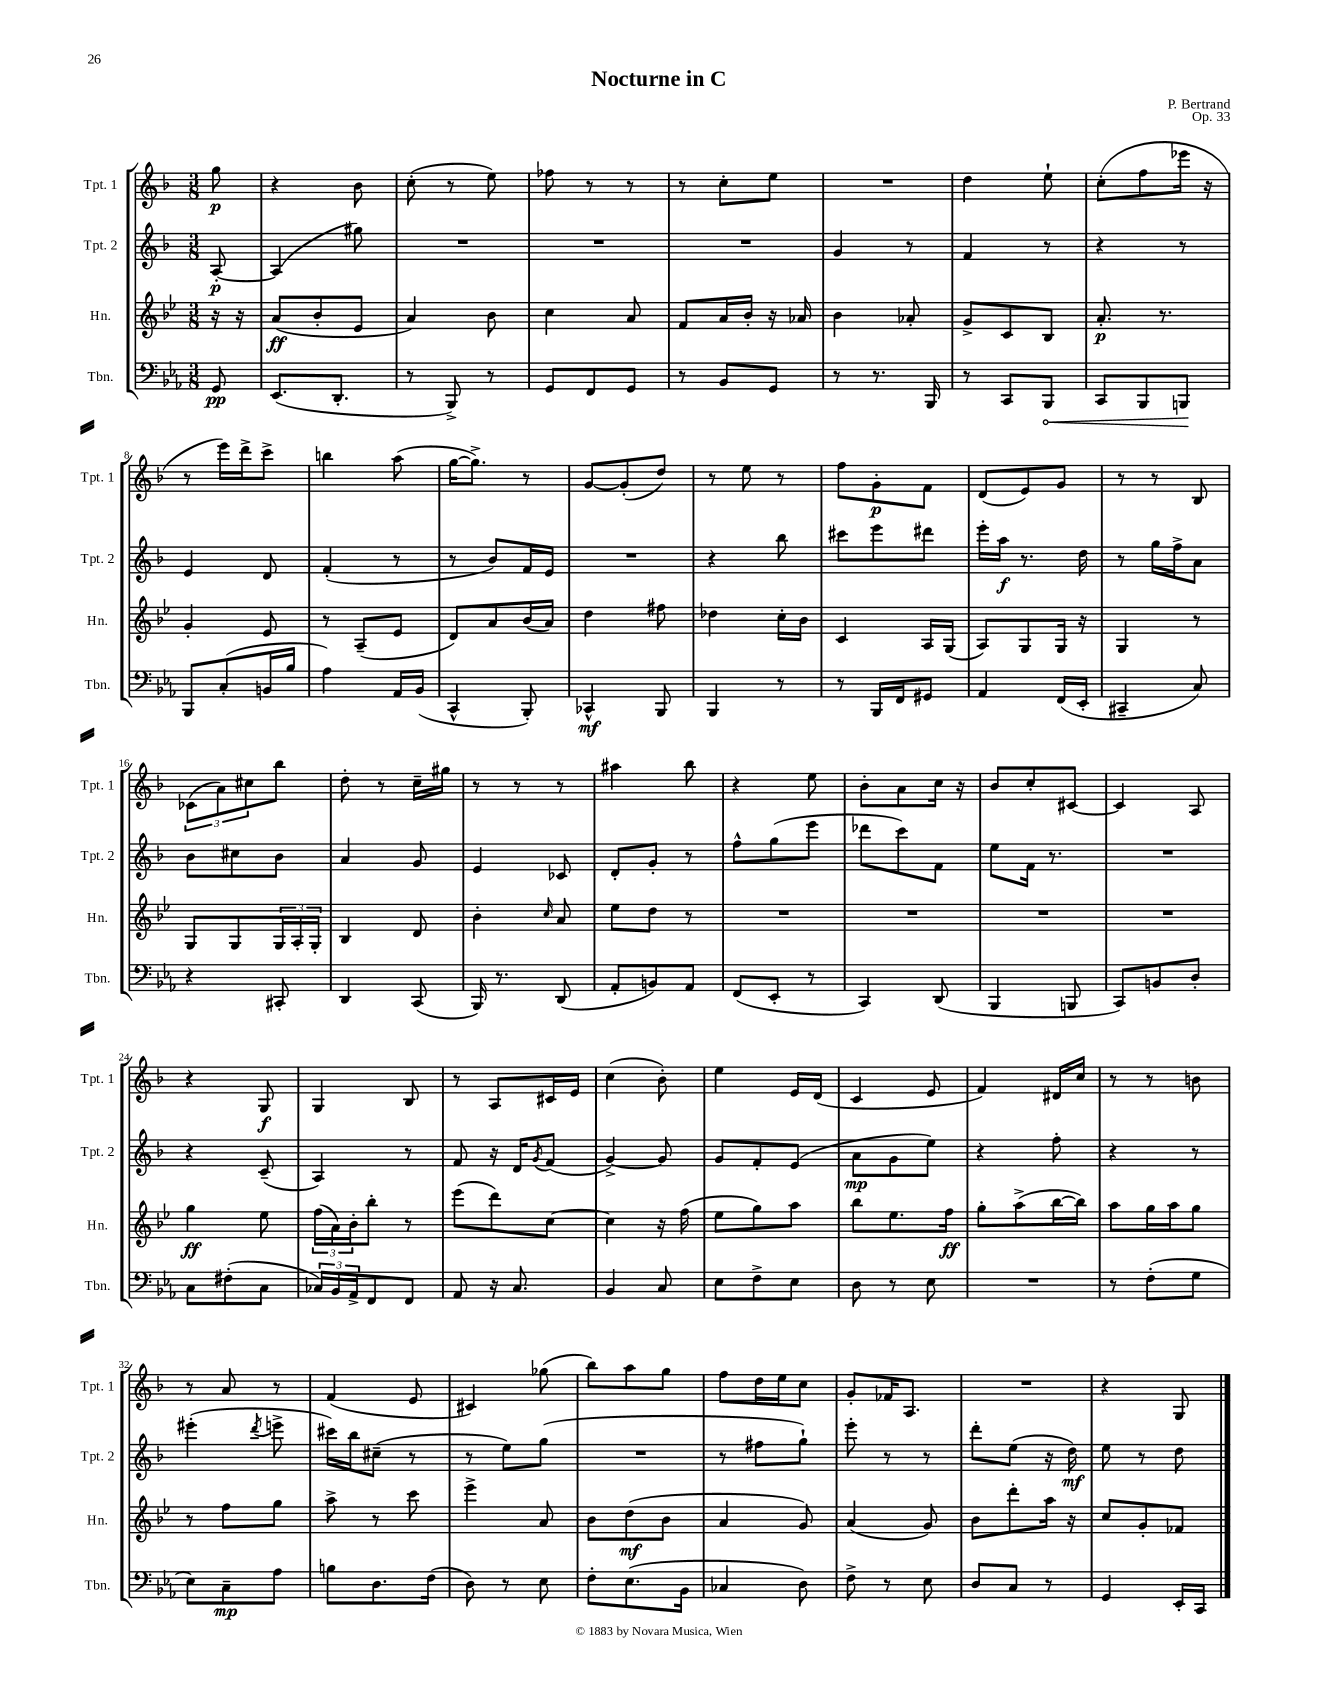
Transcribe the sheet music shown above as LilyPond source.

\header { title = "Nocturne in C" composer = "P. Bertrand" opus = "Op. 33" }
<<
\new StaffGroup <<
\new Staff = "s0" \with { instrumentName = "Tpt. 1" shortInstrumentName = "Tpt. 1" } {
    \clef treble \key f \major \numericTimeSignature \time 3/8 \partial 8
    g''8\p |
    r4 bes'8 |
    c''8-.( r8 e''8) |
    fes''8 r8 r8 |
    r8 c''8-. e''8 |
    R4. |
    d''4 e''8-! |
    c''8-.( f''8 ees'''16 r16 |
    r8 e'''16) d'''16-> c'''8-> |
    b''4 a''8( |
    g''16~ g''8.->) r8 |
    g'8~ g'8-.( d''8) |
    r8 e''8 r8 |
    f''8 g'8-.\p f'8 |
    d'8( e'8) g'8 |
    r8 r8 bes8 |
    \tuplet 3/2 { ces'8( a'8) cis''8 } bes''8 |
    d''8-. r8 c''16-- gis''16 |
    r8 r8 r8 |
    ais''4 bes''8 |
    r4 e''8 |
    bes'8-. a'8 c''16 r16 |
    bes'8 c''8-. cis'8~ |
    cis'4 a8 |
    r4 g8\f |
    g4 bes8 |
    r8 a8 cis'16 e'16 |
    c''4( bes'8-.) |
    e''4 e'16 d'16( |
    c'4 e'8 |
    f'4) dis'16 c''16 |
    r8 r8 b'8 |
    r8 a'8 r8 |
    f'4( e'8 |
    cis'4) ges''8( |
    bes''8) a''8 g''8 |
    f''8 d''16 e''16 c''8 |
    g'8-. fes'16 a8. |
    R4. |
    r4 g8 \bar "|." |
}
\new Staff = "s1" \with { instrumentName = "Tpt. 2" shortInstrumentName = "Tpt. 2" } {
    \clef treble \key f \major \numericTimeSignature \time 3/8 \partial 8
    a8~-.\p |
    a4( gis''8) |
    R4. |
    R4. |
    R4. |
    g'4 r8 |
    f'4 r8 |
    r4 r8 |
    e'4 d'8 |
    f'4-.( r8 |
    r8 bes'8) f'16 e'16 |
    R4. |
    r4 bes''8 |
    cis'''8 e'''8 dis'''8 |
    e'''16-. a''16\f r8. d''16 |
    r8 g''16 f''16-> a'8 |
    bes'8 cis''8 bes'8 |
    a'4 g'8 |
    e'4 ces'8 |
    d'8-. g'8-. r8 |
    f''8-^ g''8( e'''8 |
    des'''8 c'''8) f'8 |
    e''8 f'16 r8. |
    R4. |
    r4 c'8--( |
    a4) r8 |
    f'8 r16 d'16 \acciaccatura { g'8 } f'8( |
    g'4~->) g'8 |
    g'8 f'8-. e'8( |
    a'8\mp g'8 e''8) |
    r4 f''8-. |
    r4 r8 |
    eis'''4-.( \acciaccatura { d'''8 } e'''8-> |
    cis'''16) bes''16 cis''8--( r8 |
    r8 e''8) g''8( |
    R4. |
    r8 fis''8 g''8-!) |
    e'''8-. r8 r8 |
    d'''8-. e''8( r16 d''16\mf) |
    e''8 r8 d''8 \bar "|." |
}
\new Staff = "s2" \with { instrumentName = "Hn." shortInstrumentName = "Hn." } {
    \clef treble \key bes \major \numericTimeSignature \time 3/8 \partial 8
    r16 r16 |
    a'8\ff( bes'8-. ees'8 |
    a'4) bes'8 |
    c''4 a'8 |
    f'8 a'16 bes'16-. r16 aes'16 |
    bes'4 aes'8-. |
    g'8-> c'8 bes8 |
    a'8.-.\p r8. |
    g'4-. ees'8 |
    r8 a8--( ees'8 |
    d'8) a'8 bes'16( a'16) |
    d''4 fis''8 |
    des''4 c''16-. bes'16 |
    c'4 a16 g16( |
    a8) g8 g16 r16 |
    g4 r8 |
    g8 g8 \tuplet 3/2 { g16 a16-. g16-. } |
    bes4 d'8 |
    bes'4-. \grace { c''16 } a'8 |
    ees''8 d''8 r8 |
    R4. |
    R4. |
    R4. |
    R4. |
    g''4\ff ees''8 |
    \tuplet 3/2 { f''16( a'16) bes'16-. } bes''8-. r8 |
    ees'''8( d'''8) c''8~ |
    c''4 r16 f''16( |
    ees''8 g''8) a''8 |
    bes''8 ees''8. f''16\ff |
    g''8-. a''8->( bes''16~ bes''16) |
    a''8 g''16 a''16 g''8 |
    r8 f''8 g''8 |
    a''8-> r8 c'''8 |
    ees'''4-> a'8 |
    bes'8 d''8\mf( bes'8 |
    a'4 g'8) |
    a'4( g'8) |
    bes'8 d'''8-. a''16 r16 |
    c''8 g'8-. fes'8 \bar "|." |
}
\new Staff = "s3" \with { instrumentName = "Tbn." shortInstrumentName = "Tbn." } {
    \clef bass \key ees \major \numericTimeSignature \time 3/8 \partial 8
    g,8\pp |
    ees,8.( d,8.-. |
    r8 bes,,8->) r8 |
    g,8 f,8 g,8 |
    r8 bes,8 g,8 |
    r8 r8. bes,,16 |
    r8 c,8 \once \override Hairpin.circled-tip = ##t bes,,8\< |
    c,8 bes,,8 b,,8\! |
    bes,,8 c8-.( b,16 bes16 |
    aes4) aes,16 bes,16( |
    c,4-^ bes,,8-.) |
    ces,4-^\mf bes,,8 |
    bes,,4 r8 |
    r8 bes,,16 f,16 gis,8 |
    aes,4 f,16( ees,16-. |
    cis,4-- c8) |
    r4 cis,8-. |
    d,4 c,8( |
    bes,,16) r8. d,8( |
    aes,8-. b,8) aes,8 |
    f,8( ees,8-. r8 |
    c,4) d,8( |
    bes,,4 b,,8 |
    c,8) b,8 d8-. |
    c8 fis8-.( c8 |
    \tuplet 3/2 { ces16) bes,16 aes,16-> } f,8 f,8 |
    aes,8 r16 c8. |
    bes,4 c8 |
    ees8 f8-> ees8 |
    d8 r8 ees8 |
    R4. |
    r8 f8-.( g8 |
    ees8) c8--\mp aes8 |
    b8 d8. f16( |
    d8) r8 ees8 |
    f8-. ees8.( bes,16 |
    ces4 d8) |
    f8-> r8 ees8 |
    d8 c8 r8 |
    g,4 ees,16-. c,16 \bar "|." |
}
>>
>>
